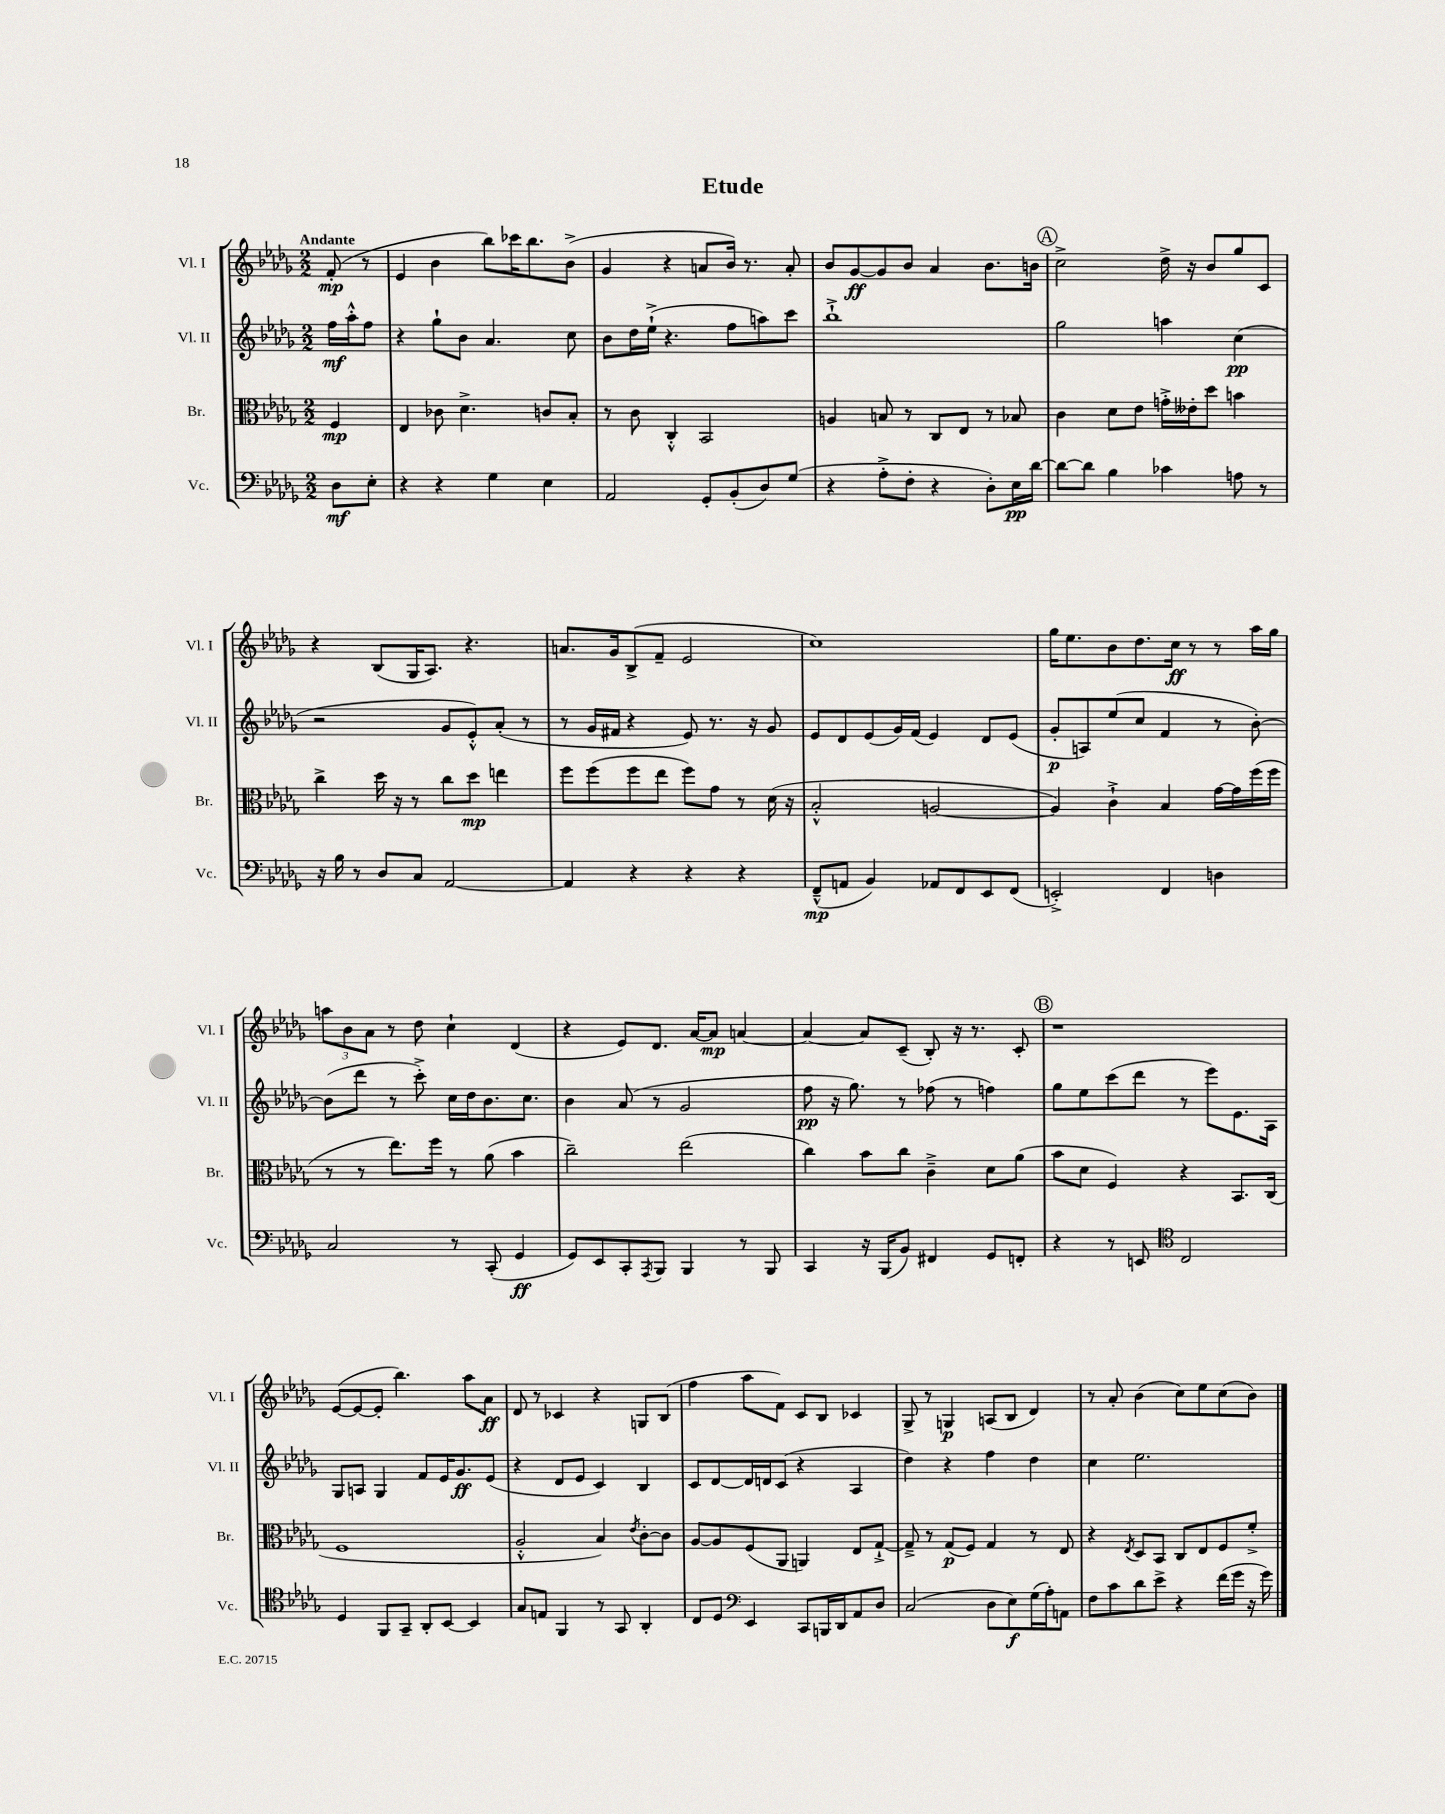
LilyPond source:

\header { title = "Etude" }
<<
\new StaffGroup <<
\new Staff = "s0" \with { instrumentName = "Vl. I" shortInstrumentName = "Vl. I" } {
    \clef treble \key des \major \numericTimeSignature \time 2/2 \partial 4 \tempo "Andante"
    f'8-.\mp( r8 |
    ees'4 bes'4 bes''8) ces'''16 bes''8. bes'8->( |
    ges'4 r4 a'8 bes'16) r8. a'8-. |
    bes'8 ges'8~\ff ges'8 bes'8 aes'4 bes'8. b'16 |
    \mark \markup { \circle "A" } c''2-> des''16-> r16 bes'8 ges''8 c'8 |
    r4 bes8( ges16 aes8.) r4. |
    a'8. ges'16 bes8->( f'8-- ees'2 |
    c''1) |
    ges''16 ees''8. bes'8 des''8. c''16\ff r8 r8 aes''16 ges''16 |
    \tuplet 3/2 { a''8 bes'8 aes'8 } r8 des''8 c''4-! des'4( |
    r4 ees'8) des'8. aes'16~ aes'8\mp a'4~ |
    a'4~ a'8 c'8--( bes8-.) r16 r8. c'8-. |
    \mark \markup { \circle "B" } r1 |
    ees'8~( ees'8~ ees'8-. bes''4.) aes''8 aes'8\ff |
    des'8 r8 ces'4 r4 g8 bes8( |
    f''4 aes''8 f'8) c'8 bes8 ces'4 |
    ges8-> r8 g4\p a8( bes8 des'4) |
    r8 aes'8-. bes'4( c''8) ees''8 c''8( bes'8) \bar "|." |
}
\new Staff = "s1" \with { instrumentName = "Vl. II" shortInstrumentName = "Vl. II" } {
    \clef treble \key des \major \numericTimeSignature \time 2/2 \partial 4
    f''16\mf aes''16-.-^ f''8 |
    r4 ges''8-! bes'8 aes'4. c''8 |
    bes'8 des''16 ees''16-!->( r4. f''8 a''8) c'''8 |
    bes''1-!-> |
    \mark \markup { \circle "A" } ges''2 a''4 c''4\pp( |
    r2 ges'8 ees'8-.-^) aes'8-.( r8 |
    r8 ges'16 fis'16 r4 ees'8) r8. r16 ges'8 |
    ees'8 des'8 ees'8( ges'16) f'16( ees'4) des'8 ees'8( |
    ges'8-.\p a8) ees''8( c''8 f'4 r8 bes'8~-.) |
    bes'8( des'''8 r8 c'''8-.->) c''16 des''16 bes'8. c''8. |
    bes'4 aes'8( r8 ges'2 |
    f''8\pp r16 ges''8.) r8 fes''8( r8 f''4) |
    \mark \markup { \circle "B" } ges''8 ees''8 c'''8( des'''8 r8 ees'''8) ees'8. aes16 |
    ges8 a8 ges4 f'8 ees'16 ges'8.\ff ees'8( |
    r4 des'8 ees'8 c'4) bes4 |
    c'8 des'8~ des'16 d'16 c'8( r4 aes4 |
    des''4) r4 f''4 des''4 |
    c''4 ees''2. \bar "|." |
}
\new Staff = "s2" \with { instrumentName = "Br." shortInstrumentName = "Br." } {
    \clef alto \key des \major \numericTimeSignature \time 2/2 \partial 4
    f4\mp |
    ees4 ces'8 des'4.-> c'8 bes8-. |
    r8 c'8 c4-.-^ bes,2 |
    a4 b8 r8 c8 ees8 r8 bes8 |
    \mark \markup { \circle "A" } c'4 des'8 ees'8 g'16-.-> eeses'16-. des''8 b'4 |
    c''4-> des''16 r16 r8 c''8 des''8\mp e''4 |
    f''8 f''8( f''8 ees''8 f''8) ges'8 r8 des'16( r16 |
    bes2-.-^ a2~ |
    a4) c'4-!-> bes4 ges'16~ ges'16 f''16( f''16 |
    r8 r8 ees''8.) f''16 r8 aes'8( bes'4 |
    c''2--) ees''2( |
    c''4) bes'8 c''8 c'4---> des'8 aes'8( |
    \mark \markup { \circle "B" } bes'8 des'8 f4) r4 bes,8. c16( |
    f1 |
    aes2-.-^ bes4) \acciaccatura { ees'8 } c'8~-. c'8 |
    aes8~ aes8 f8( aes,8 a,4) ees8 ges8~-!-> |
    ges8---> r8 ges8\p( f8) ges4 r8 ees8 |
    r4 \acciaccatura { ees8 } des8 bes,8 c8 ees8 f8 f'8-.-> \bar "|." |
}
\new Staff = "s3" \with { instrumentName = "Vc." shortInstrumentName = "Vc." } {
    \clef bass \key des \major \numericTimeSignature \time 2/2 \partial 4
    des8\mf ees8-. |
    r4 r4 ges4 ees4 |
    aes,2 ges,8-. bes,8-.( des8) ges8( |
    r4 aes8-.-> f8-. r4 des8-.) ees16\pp des'16~ |
    \mark \markup { \circle "A" } des'8~ des'8 bes4 ces'4 a8 r8 |
    r16 bes16 r8 des8 c8 aes,2~ |
    aes,4 r4 r4 r4 |
    f,8---^\mp( a,8 bes,4) aes,8 f,8 ees,8 f,8( |
    e,2-.->) f,4 d4 |
    c2 r8 c,8-.( ges,4\ff |
    ges,8) ees,8 c,8-. \acciaccatura { aes,,8 } bes,,8 bes,,4 r8 bes,,8 |
    c,4 r16 bes,,16( bes,8) fis,4 ges,8 f,8-. |
    \mark \markup { \circle "B" } r4 r8 e,8 \clef tenor c2 |
    des4 f,8 ges,8-- aes,8-. bes,8~ bes,4 |
    ges8 e8 f,4 r8 ges,8 aes,4-. |
    c8 des8 \clef bass ees,4 c,8 b,,16 des,16 aes,8 des8 |
    c2( des8 ees8\f) ges16( aes16-.) a,8 |
    f8 c'8 des'8 ees'8-> r4 f'16( ges'16 r16 ges'16) \bar "|." |
}
>>
>>
\layout { \context { \Score \remove "Bar_number_engraver" } }
